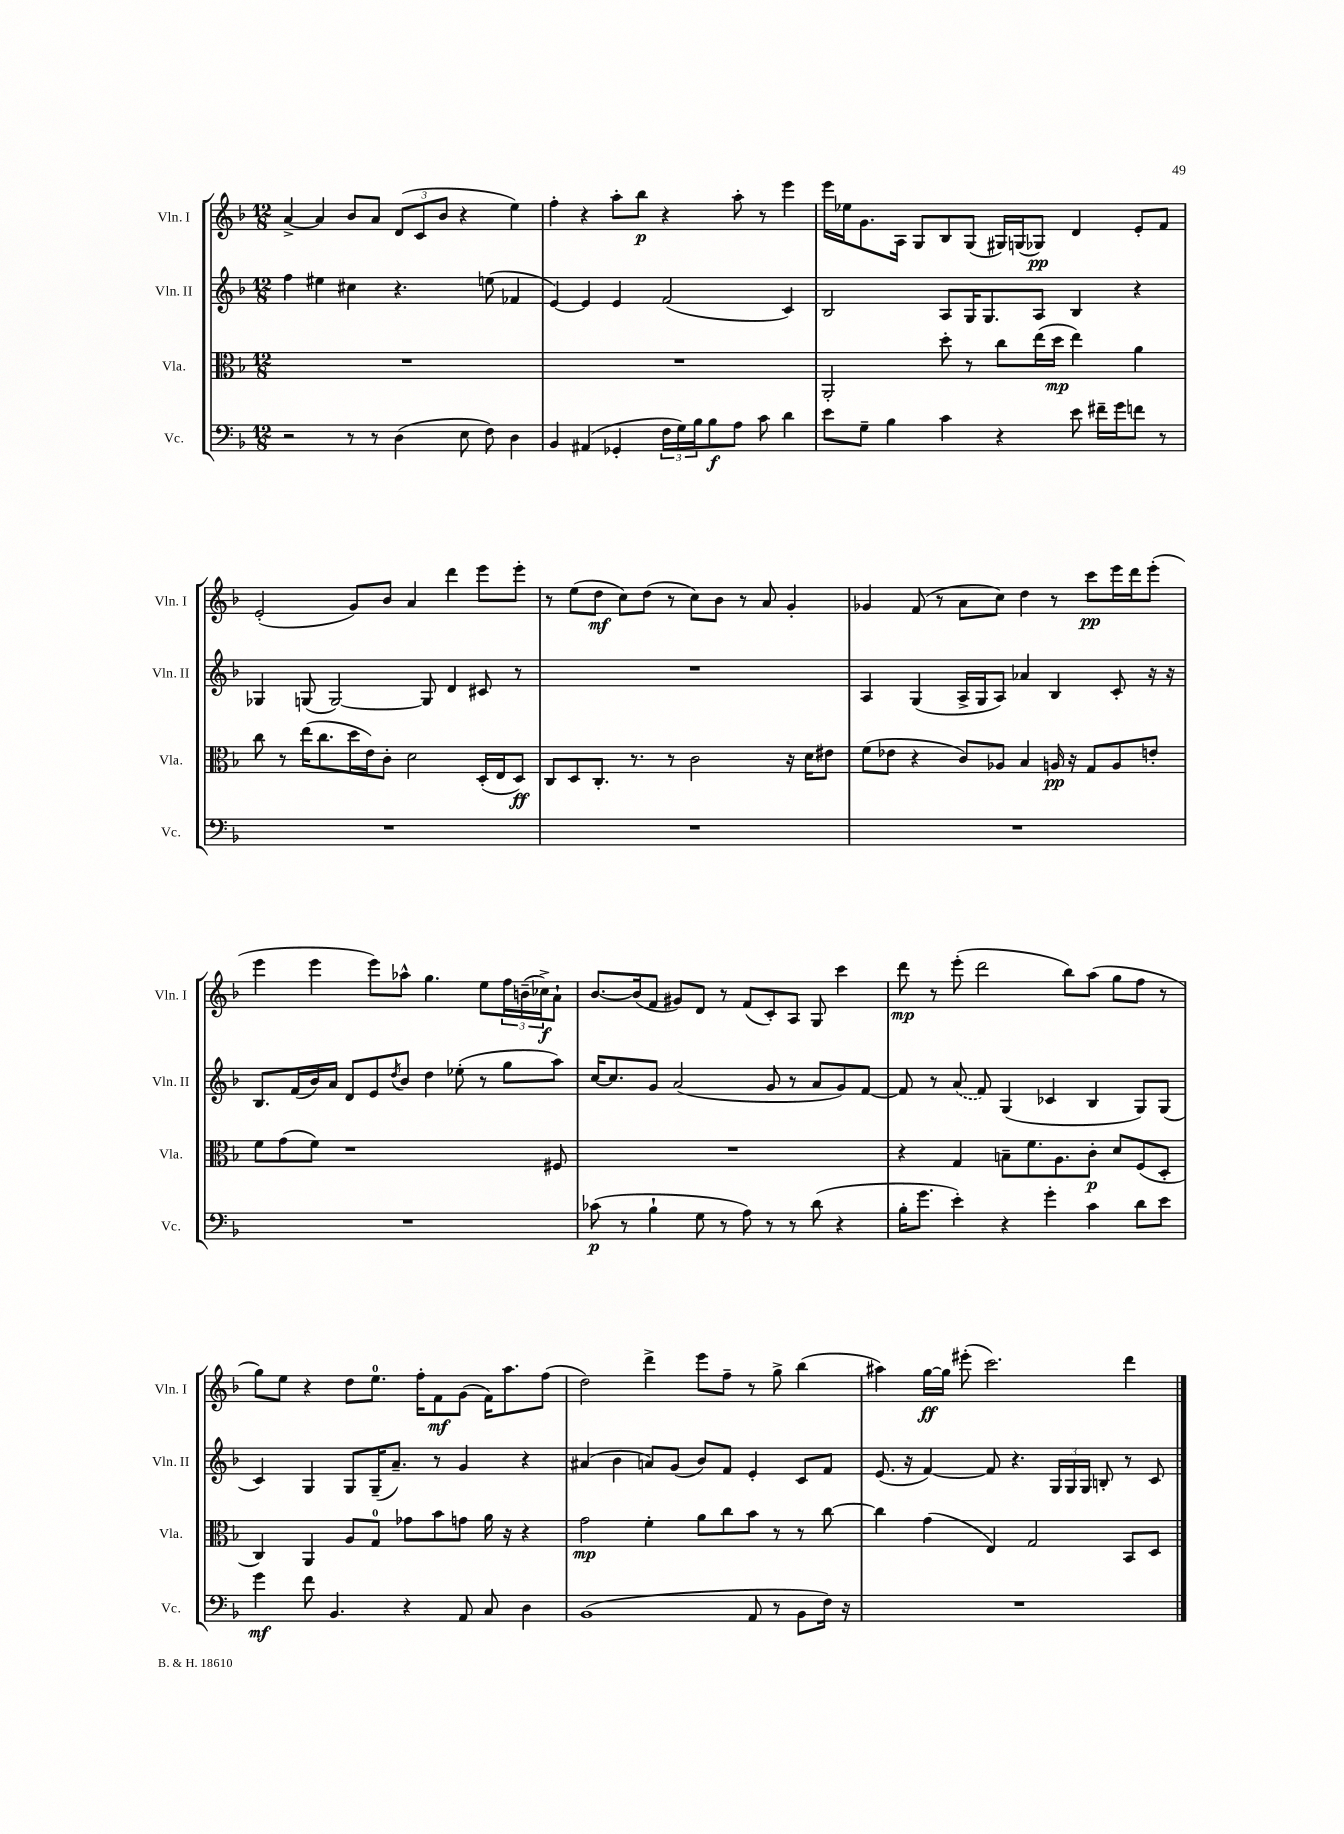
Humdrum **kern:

**kern	**kern	**kern	**kern
*staff4	*staff3	*staff2	*staff1
*clefF4	*clefC3	*clefG2	*clefG2
*k[b-]	*k[b-]	*k[b-]	*k[b-]
*M12/8	*M12/8	*M12/8	*M12/8
2r	1.r	4ff\	[4a^/
.	.	4ee#\	4a/]
8r	.	4cc#\	8b-/L
8r	.	.	8a/J
(4D\	.	4.r	(12d/L
.	.	.	12c/
.	.	.	12b-/J
8E\	.	.	4r
8F\)	.	(8ee\	.
4D\	.	4f-/	4ee\)
=	=	=	=
4BB-/	1.r	[4e/)	4ff'\
(4AA#/	.	4e/]	4r
4GG-'/	.	4e/	8aa'\L
.	.	.	8bb-\J
24F\LL	.	(2f/	4r
24G\)	.	.	.
24B-\J	.	.	.
8B-\	.	.	.
8A\J	.	.	8aa'\
8c\	.	.	8r
4d\	.	4c/)	4eee\
=	=	=	=
8e\L	2AA'/	2B-/	16eee\LL
.	.	.	16ee-\J
8G~\J	.	.	8.g\
4B-\	.	.	.
.	.	.	16A\Jk
.	.	.	8G/L
4c\	8dd'\	8A/L	8B-/
.	8r	16G/K	(8G/J
.	.	8.G/	.
4r	8cc\L	.	16G#/LL)
.	.	.	(16G/J
.	(16ee\L	8A/J	8G-/J)
.	16dd\JJ	.	.
8e\	4ee\)	4B-/	4d/
16f#~\LL	.	.	.
16g\J	.	.	.
8f\J	4a\	4r	8e'/L
8r	.	.	8f/J
=	=	=	=
1.r	8cc\	4G-/	(2e'/
.	8r	.	.
.	(16ee\LK	(8G/	.
.	8.cc\	.	.
.	.	[2G/)	.
.	16dd\L	.	8g/L)
.	16e\J)	.	.
.	8c'\J	.	8b-/J
.	2d\	.	4a/
.	.	8G/]	.
.	.	4d/	4ddd\
.	(16D'/LL	8c#/	8eee\L
.	16E/J	.	.
.	8D/J)	8r	8eee'\J
=	=	=	=
1.r	8C/L	1.r	8r
.	8D/	.	(8ee\L
.	8.C'/J	.	8dd\J
.	.	.	8cc\L)
.	8.r	.	.
.	.	.	(8dd\J
.	8r	.	8r
.	2c\	.	8cc\L)
.	.	.	8b-\J
.	.	.	8r
.	.	.	8a/
.	16r	.	4g'/
.	16d\LK	.	.
.	8e#\J	.	.
=	=	=	=
1.r	(8f\L	4A/	4g-/
.	8e-\J	.	.
.	4r	(4G/	(8f/
.	.	.	8r
.	8c/L)	16A^/LL	8a\L
.	.	16G/J	.
.	8A-/J	8A/J)	8cc\J)
.	4B-/	4a-/	4dd\
.	16A/	4B-/	8r
.	16r	.	.
.	8G/L	.	8ccc\L
.	8A/	8c'/	16eee\L
.	.	.	16ddd\J
.	8e'/J	16r	(8eee'\J
.	.	16r	.
=	=	=	=
1.r	8f\L	8.B-/L	4eee\
.	(8g\	.	.
.	.	(16f/L	.
.	8f\J)	16b-/)	4eee\
.	.	16a/JJ	.
.	1r	8d/L	.
.	.	8e/	8eee\L)
.	.	8qdd/	.
.	.	8b-/J	8aa-^^\J
.	.	4dd\	4.gg\
.	.	(8ee-'\	.
.	.	8r	8ee\L
.	.	8gg\L	24ff\L
.	.	.	(24b~\
.	.	.	24cc-^\J)
.	8F#/	8aa\J)	8a`\J
=	=	=	=
(8c-\	1.r	[16cc/LK	[8.b-/L
.	.	8.cc/]	.
8r	.	.	.
.	.	.	(16b-/]k
4B-`\	.	8g/J	8f/J
.	.	(2a/	8g#/L)
8G\	.	.	8d/J
8r	.	.	8r
8A\)	.	.	(8f/L
8r	.	8g/	8c'/)
8r	.	8r	8A/J
(8d\	.	8a/L	8G/
4r	.	8g/)	4ccc\
.	.	[8f/J	.
=	=	=	=
16B-'\LK	4r	8f/]	8ddd\
8.g\J	.	.	.
.	.	8r	8r
4e'\)	4G/	(8a/	(8eee'\
.	.	8f/)	2ddd\
4r	8B~\L	(4G/	.
.	8.f\	.	.
4g'\	.	4c-/	.
.	8.A\	.	.
.	.	.	8bb-\L)
4c\	8c'\J	4B-/	(8aa\J
.	8d/L	.	8gg\L
8d\L	(8F/	8G/L)	8ff\J
8e\J	8D'/J	(8G/J	8r
=	=	=	=
4g\	4C/)	4c/)	8gg\L)
.	.	.	8ee\J
8f\	4AA/	4G/	4r
4.BB-/	.	.	.
.	8A/L	8G/L	8dd\L
.	8G/J	(16G~/K	8.ee\J
.	.	8.a~/J)	.
4r	8g-\L	.	.
.	.	.	16ff'\LK
.	8b-\	8r	8f\
8AA/	8g\J	4g/	(8g\J
8C/	16a\	.	16f\LK)
.	16r	.	8.aa\
4D\	4r	4r	.
.	.	.	(8ff\J
=	=	=	=
(1BB-	2g\	(4a#/	2dd\)
.	.	4b-\	.
.	4f'\	8a/L)	4ddd^\
.	.	(8g/J	.
.	8a\L	8b-/L)	8eee\L
.	8cc\	8f/J	8ff~\J
8AA/	8b-\J	4e'/	8r
8r	8r	.	8gg^\
8BB-\L	8r	8c/L	(4bb-\
16F\Jk)	[8cc\	8f/J	.
16r	.	.	.
=	=	=	=
1.r	4cc\]	(8.e/	4aa#\)
.	.	16r	.
.	(4g\	[4f/)	[16gg\LL
.	.	.	16gg\]JJ
.	.	.	(8eee#'\
.	4E/)	8f/]	2.ccc\)
.	.	4.r	.
.	2G/	.	.
.	.	24G/LL	.
.	.	24G/	.
.	.	24G/JJ	.
.	.	8B'/	.
.	8BB-/L	8r	4ddd\
.	8D/J	8c/	.
==	==	==	==
*-	*-	*-	*-
